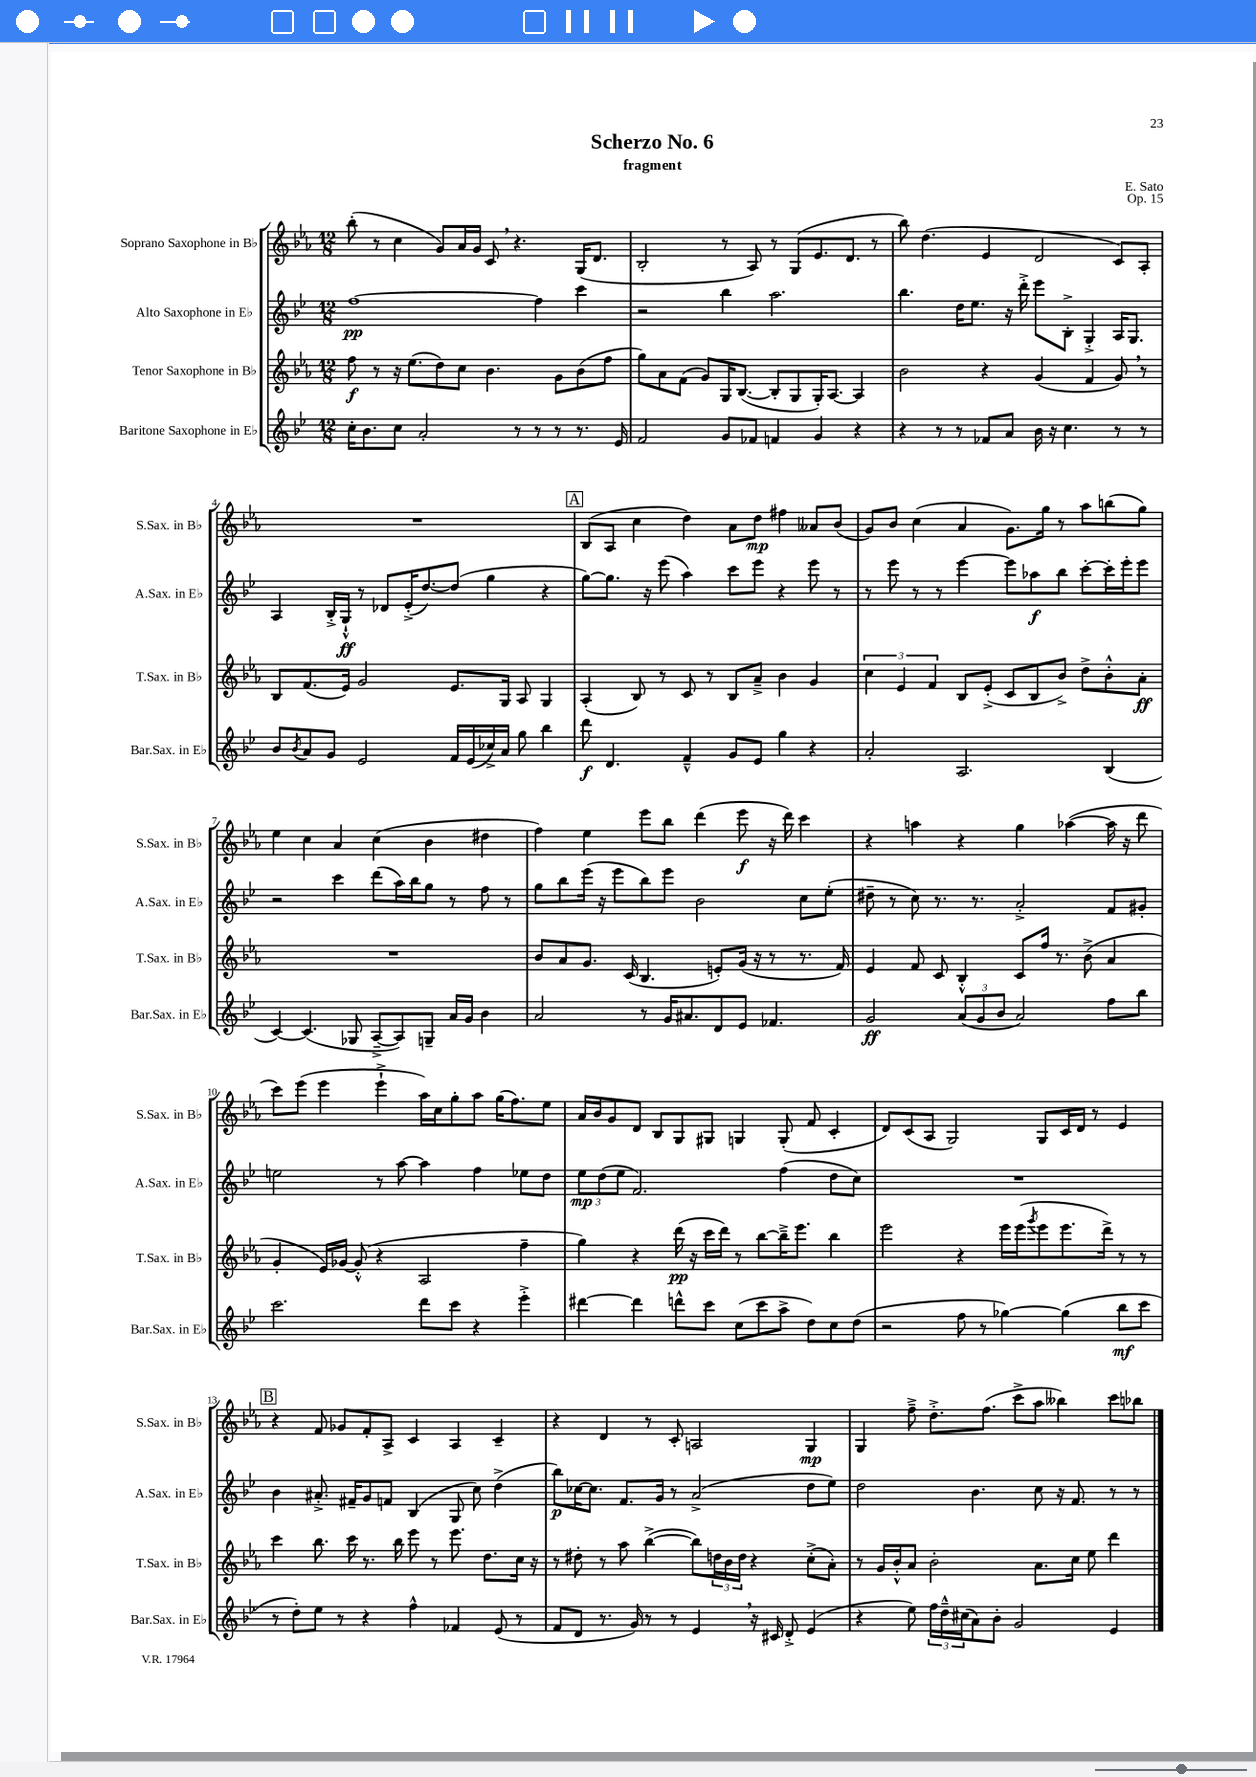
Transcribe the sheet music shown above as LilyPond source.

\header { title = "Scherzo No. 6" composer = "E. Sato" subtitle = "fragment" opus = "Op. 15" }
<<
\new StaffGroup <<
\new Staff = "s0" \with { instrumentName = "Soprano Saxophone in Bb" shortInstrumentName = "S.Sax. in Bb" } {
    \clef treble \key ees \major \numericTimeSignature \time 12/8
    bes''8-.( r8 c''4 g'8) aes'16 g'16 c'8 \breathe r4. g16( d'8. |
    bes2-. r8 aes8) r8 g8( ees'8. d'8. r8 |
    bes''8) d''4.( ees'4 d'2 c'8) aes8-. |
    R1. |
    \mark \markup { \box "A" } bes8( aes8 c''4 d''4) aes'8 d''8\mp fis''4 aeses'8 bes'8( |
    g'8) bes'8 c''4( aes'4 g'8.) g''16 r8 aes''8 b''8( g''8) |
    ees''4 c''4 aes'4 c''4( bes'4 dis''4 |
    f''4) ees''4 ees'''8 bes''8 d'''4( ees'''8\f r16 d'''16) c'''4 |
    r4 a''4 r4 g''4 aes''4~( aes''16 r16 d'''8 |
    c'''8) ees'''8( ees'''4 ees'''4-!-> aes''16) c''16 g''8-. aes''8 g''16( f''8.) ees''8 |
    aes'16 bes'16 g'8 d'8 bes8 g8 gis8 g4 g8-.( f'8 c'4-. |
    d'8) c'8( aes8 g2) g8 c'16 d'16 r8 ees'4 |
    \mark \markup { \box "B" } r4 f'8 ges'8 f'8-. aes8-> c'4 aes4 c'4-- |
    r4 d'4 r8 c'8-. a2 g4\mp |
    g4 f''8---> d''8.-.-> f''8.( c'''8-> aes''8 beses''4) c'''8 bes''8 \bar "|." |
}
\new Staff = "s1" \with { instrumentName = "Alto Saxophone in Eb" shortInstrumentName = "A.Sax. in Eb" } {
    \clef treble \key bes \major \numericTimeSignature \time 12/8
    f''1~\pp f''4 c'''4 |
    r2 bes''4 a''2. |
    bes''4. d''16 ees''8. r16 d'''16-.-> ees'''8 bes8-.-> g4-.-> a16 g8. |
    a4 bes16-.-> g16-!-^\ff r8 des'8 ees'16-.->( d''8.~) d''8( g''4 r4 |
    \mark \markup { \box "A" } g''8~) g''8. r16 ees'''8( a''4) c'''8 ees'''8 r4 ees'''8 r8 |
    r8 ees'''8 r8 r8 ees'''4~ ees'''8 aes''8\f bes''8 c'''8~-. c'''16-. ees'''16-. ees'''8 |
    r2 c'''4 d'''8( a''16) bes''16 g''8 r8 f''8 r8 |
    g''8 bes''8 ees'''16( r16 ees'''8 bes''8) ees'''8 bes'2 c''8 ees''8-.( |
    dis''8-- r8 c''8) r8. r8. a'2-.-> f'8 gis'8-. |
    e''2 r8 a''8~ a''4 f''4 ees''8 d''8 |
    \tuplet 3/2 { ees''8\mp d''8( ees''8 } f'2.) f''4( d''8 c''8) |
    R1. |
    \mark \markup { \box "B" } bes'4 ais'8.-.-> fis'16-- g'8 f'8 bes4( g8 c''8) d''4->( |
    bes''8\p) ces''16~ ces''8. f'8. g'16 r8 a'2->( d''8 ees''8) |
    d''2 bes'4. c''8 r16 f'8. r8 r8 \bar "|." |
}
\new Staff = "s2" \with { instrumentName = "Tenor Saxophone in Bb" shortInstrumentName = "T.Sax. in Bb" } {
    \clef treble \key ees \major \numericTimeSignature \time 12/8
    f''8\f r8 r16 ees''8.( d''8) c''8 bes'4. g'8 bes'8( f''8 |
    g''8) aes'8 f'8( g'8) g16 bes8.~( bes8-. g8 g16-.) aes8.~ aes4 |
    bes'2 r4 g'4( f'4 g'8) \breathe r8 |
    bes8 f'8.( ees'16) g'2 ees'8. g16 aes8 g4 |
    \mark \markup { \box "A" } aes4-.( bes8) r8 c'8 r8 bes8 aes'8---> bes'4 g'4 |
    \tuplet 3/2 { c''4 ees'4 f'4 } bes8 ees'8-.->( c'8 bes8 bes'8->) d''8-> bes'8-.-^ aes'8-.\ff |
    R1. |
    bes'8 aes'8 g'8. c'16( bes4. e'8-.) g'16( r16 r8 r8. f'16) |
    ees'4 f'8 c'8 bes4-.-^ c'8 f''16 r8. bes'8->( aes'4 |
    g'4-. ees'16) ges'16~ ges'8-.-^( r4 aes2 f''4-- |
    g''4) r4 d'''16\pp( r16 c'''16 d'''16) r8 bes''8~ bes''16---> ees'''8. bes''4 |
    ees'''2 r4 ees'''16 ees'''16( \acciaccatura { g'''8 } ees'''8 ees'''8. d'''16->) r8 r8 |
    \mark \markup { \box "B" } c'''4 bes''8. c'''16 r8. bes''16 ees'''8 r8 ees'''8. d''8. c''16 r16 |
    r8 dis''8-. r8 aes''8 bes''4~->( bes''8) \tuplet 3/2 { d''16 bes'16 d''16 } r4 c''8-.->( aes'8-.) |
    r8 g'16 bes'16-.-^ aes'8 bes'2-. aes'8. c''16 ees''8 d'''4 \bar "|." |
}
\new Staff = "s3" \with { instrumentName = "Baritone Saxophone in Eb" shortInstrumentName = "Bar.Sax. in Eb" } {
    \clef treble \key bes \major \numericTimeSignature \time 12/8
    c''16-. bes'8. c''8 a'2-. r8 r8 r8 r8. ees'16 |
    f'2 g'8 fes'8 f'4 g'4 r4 |
    r4 r8 r8 fes'8 a'8 bes'16 r16 c''4. r8 r8 |
    bes'8 \acciaccatura { bes'8 } a'8 g'8 ees'2 f'16 ees'16( ces''16->) a'16 g''8 bes''4 |
    \mark \markup { \box "A" } d'''8\f d'4. f'4---^ g'8 ees'8 g''4 r4 |
    a'2-. a2. bes4( |
    c'4~) c'4.( ges8 a8~---> a8) g8-- a'16 g'16 bes'4 |
    a'2 r8 g'16 ais'8. d'8 ees'8 fes'4. |
    g'2\ff \tuplet 3/2 { a'8( g'8 bes'8 } a'2) f''8 bes''8 |
    c'''2. d'''8 c'''8 r4 ees'''4-.-> |
    dis'''4~ dis'''4 d'''8-^ c'''8 c''8( c'''8 a''8-> d''8) c''8 d''8( |
    r2 f''8 r8 ges''4~) ges''4( bes''8\mf c'''8 |
    \mark \markup { \box "B" } r8 d''8-.) ees''8 r8 r4 f''4-^ fes'4 ees'8( r8 |
    f'8 d'8 r8. g'16) r8 r8 ees'4 \breathe r16 cis'16 d'8-.-> ees'4( |
    r4 ees''8) \tuplet 3/2 { f''16 d''16---^ cis''16( } a'8) bes'8-. g'2 ees'4 \bar "|." |
}
>>
>>
